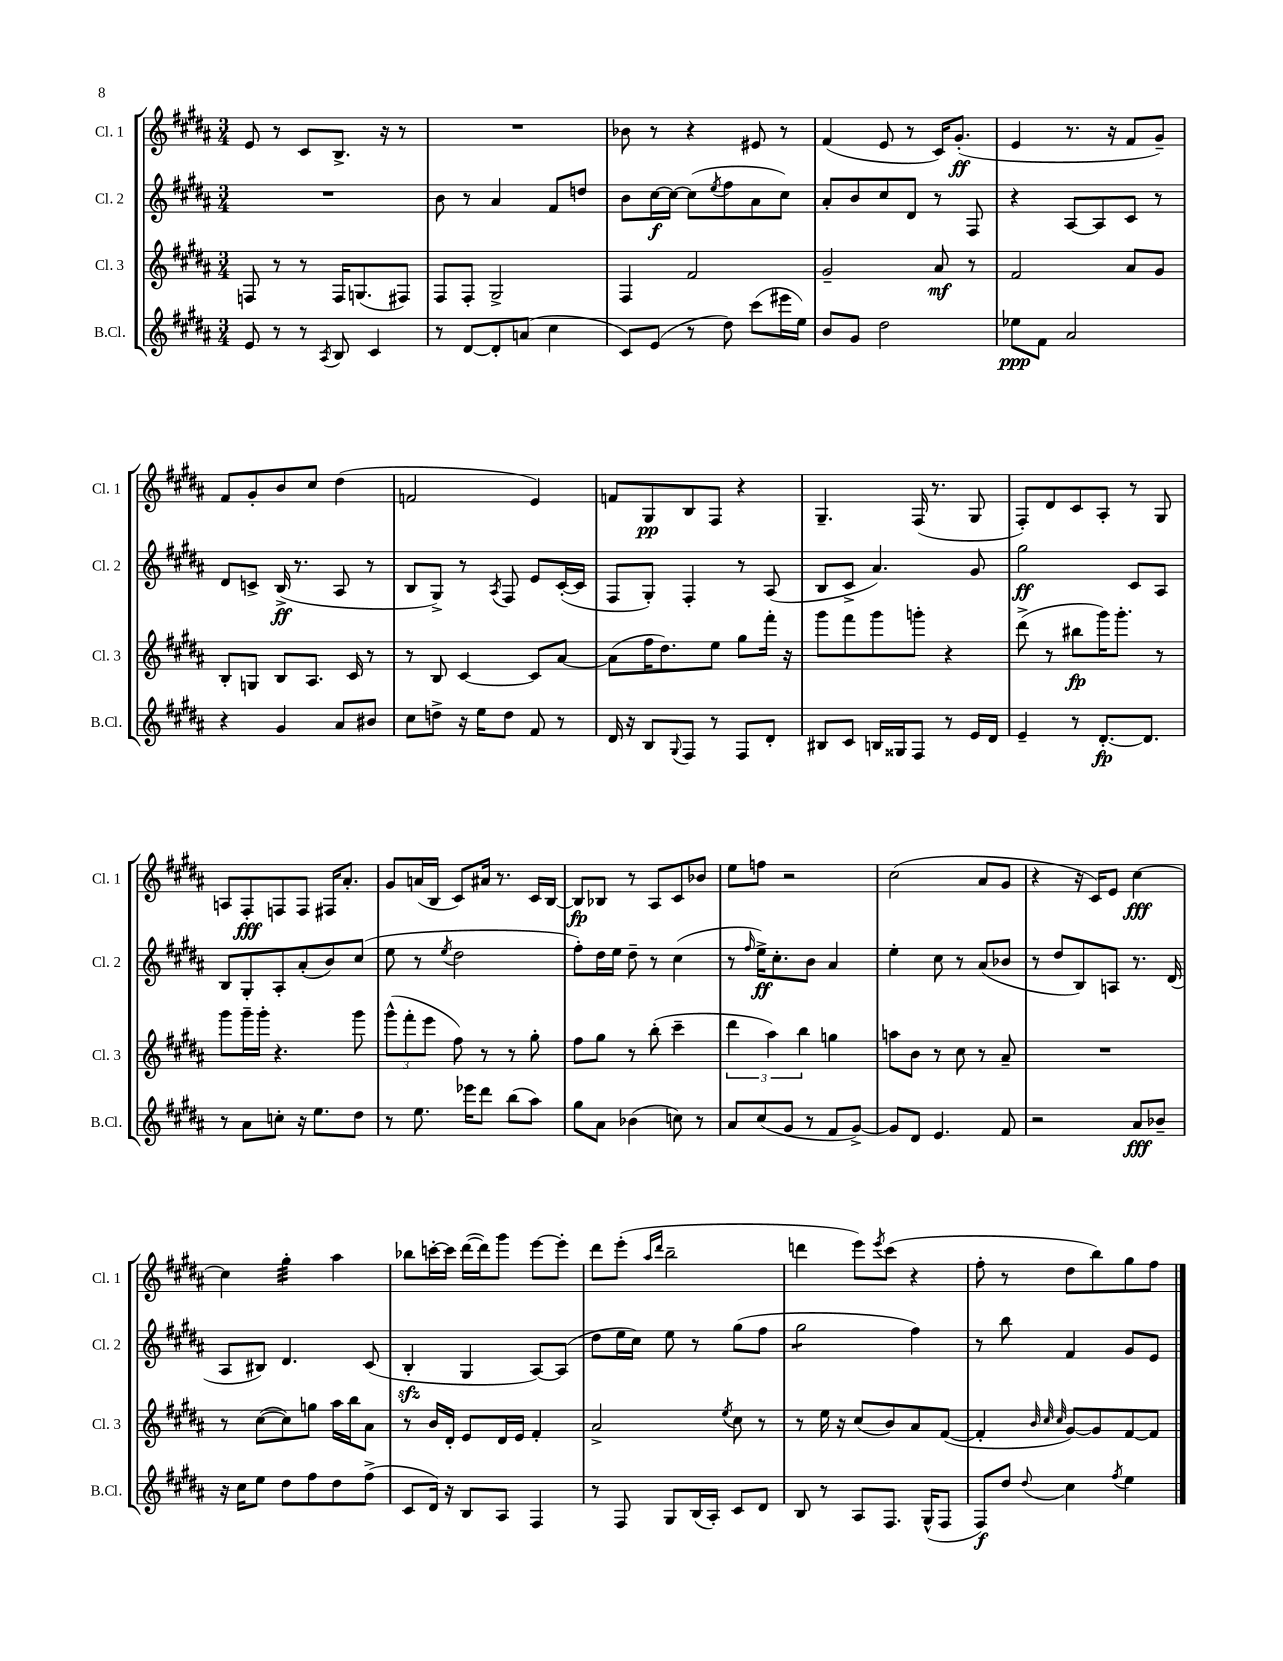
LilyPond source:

<<
\new StaffGroup <<
\new Staff = "s0" \with { instrumentName = "Cl. 1" shortInstrumentName = "Cl. 1" } {
    \clef treble \key b \major \numericTimeSignature \time 3/4
    e'8 r8 cis'8 b8.-> r16 r8 |
    R2. |
    bes'8 r8 r4 eis'8 r8 |
    fis'4( e'8 r8 cis'16) gis'8.-.\ff( |
    e'4 r8. r16 fis'8 gis'8--) |
    fis'8 gis'8-. b'8 cis''8 dis''4( |
    f'2 e'4) |
    f'8 gis8\pp b8 fis8 r4 |
    gis4.-- fis16( r8. gis8 |
    fis8-.) dis'8 cis'8 ais8-. r8 gis8 |
    a8 fis8-.\fff f8 f8 fis16 ais'8.-. |
    gis'8 a'16( b16 cis'8) ais'16 r8. cis'16 b16~ |
    b8\fp bes8 r8 ais8 cis'8 bes'8 |
    e''8 f''8 r2 |
    cis''2( ais'8 gis'8 |
    r4 r16 cis'16) e'8 cis''4~\fff |
    cis''4 gis''4:32-. ais''4 |
    bes''8 c'''16~-. c'''16 dis'''16~( dis'''16) gis'''8 e'''8~ e'''8-. |
    dis'''8 e'''8-.( \grace { ais''16 dis'''16 } b''2-- |
    d'''4 e'''8) \acciaccatura { e'''8 } cis'''8( r4 |
    fis''8-. r8 dis''8 b''8) gis''8 fis''8 \bar "|." |
}
\new Staff = "s1" \with { instrumentName = "Cl. 2" shortInstrumentName = "Cl. 2" } {
    \clef treble \key b \major \numericTimeSignature \time 3/4
    R2. |
    b'8 r8 ais'4 fis'8 d''8 |
    b'8 cis''16~\f cis''16~ cis''8( \acciaccatura { e''8 } fis''8 ais'8 cis''8) |
    ais'8-. b'8 cis''8 dis'8 r8 fis8 |
    r4 ais8~ ais8 cis'8 r8 |
    dis'8 c'8-> b16->\ff( r8. ais8 r8 |
    b8 gis8->) r8 \acciaccatura { ais8 } fis8 e'8 cis'16~-.( cis'16 |
    fis8 gis8-.) fis4-. r8 ais8( |
    b8 cis'8-> ais'4.) gis'8 |
    gis''2\ff cis'8 ais8 |
    b8 gis8-. ais8-. ais'8-.( b'8) cis''8( |
    e''8 r8 \acciaccatura { e''8 } dis''2 |
    fis''8-.) dis''16 e''16 dis''8-- r8 cis''4( |
    r8 \grace { fis''16 } e''16->\ff) cis''8.-. b'8 ais'4 |
    e''4-. cis''8 r8 ais'8( bes'8 |
    r8 dis''8 b8) a8 r8. dis'16( |
    ais8 bis8) dis'4. cis'8( |
    b4-.\sfz gis4 ais8~) ais8( |
    dis''8 e''16 cis''16) e''8 r8 gis''8( fis''8 |
    gis''2:8 fis''4) |
    r8 b''8 fis'4 gis'8 e'8 \bar "|." |
}
\new Staff = "s2" \with { instrumentName = "Cl. 3" shortInstrumentName = "Cl. 3" } {
    \clef treble \key b \major \numericTimeSignature \time 3/4
    f8 r8 r8 f16 g8.( fis8) |
    fis8 fis8-. gis2-> |
    fis4 fis'2 |
    gis'2-- ais'8\mf r8 |
    fis'2 ais'8 gis'8 |
    b8-. g8 b8 ais8. cis'16 r8 |
    r8 b8 cis'4~ cis'8 ais'8~ |
    ais'8( fis''16 dis''8.) e''8 gis''8 fis'''16-. r16 |
    gis'''8 fis'''8 gis'''8 g'''8-. r4 |
    dis'''8->( r8 bis''8\fp gis'''16) gis'''8.-. r8 |
    gis'''8 gis'''16-- gis'''16-. r4. gis'''8 |
    \tuplet 3/2 { gis'''8-^( fis'''8-. e'''8 } fis''8) r8 r8 gis''8-. |
    fis''8 gis''8 r8 b''8-.( cis'''4-- |
    \tuplet 3/2 { dis'''4 ais''4) b''4 } g''4 |
    a''8 b'8 r8 cis''8 r8 ais'8-- |
    R2. |
    r8 cis''8~( cis''8) g''8 ais''16 b''16 ais'8 |
    r8 b'16 dis'16-. e'8 dis'16 e'16 fis'4-. |
    ais'2-> \acciaccatura { e''8 } cis''8 r8 |
    r8 e''16 r16 cis''8( b'8) ais'8 fis'8~( |
    fis'4-. \grace { b'32 cis''32 cis''32 } gis'8~) gis'8 fis'8~ fis'8 \bar "|." |
}
\new Staff = "s3" \with { instrumentName = "B.Cl." shortInstrumentName = "B.Cl." } {
    \clef treble \key b \major \numericTimeSignature \time 3/4
    e'8 r8 r8 \acciaccatura { ais8 } b8 cis'4 |
    r8 dis'8~ dis'8-. a'8( cis''4 |
    cis'8) e'8( r8 dis''8) cis'''8( eis'''16 e''16) |
    b'8 gis'8 dis''2 |
    ees''8\ppp fis'8 ais'2 |
    r4 gis'4 ais'8 bis'8 |
    cis''8 d''8-> r16 e''16 d''8 fis'8 r8 |
    dis'16 r16 b8 \appoggiatura { gis8 } fis8 r8 fis8 dis'8-. |
    bis8 cis'8 b16 gisis16 fis8 r8 e'16 dis'16 |
    e'4-- r8 dis'8.~-.\fp dis'8. |
    r8 ais'8 c''8-. r16 e''8. dis''8 |
    r8 e''8. ees'''16 dis'''8 b''8( ais''8) |
    gis''8 ais'8 bes'4( c''8) r8 |
    ais'8 cis''8( gis'8 r8 fis'8 gis'8~->) |
    gis'8 dis'8 e'4. fis'8 |
    r2 ais'8\fff bes'8-- |
    r16 cis''16 e''8 dis''8 fis''8 dis''8 fis''8->( |
    cis'8 dis'16) r16 b8 ais8 fis4 |
    r8 fis8 gis8 b16( ais16-.) cis'8 dis'8 |
    b8 r8 ais8 fis8. gis16-^( fis8 |
    fis8\f) dis''8 \appoggiatura { dis''8 } cis''4 \acciaccatura { fis''8 } e''4 \bar "|." |
}
>>
>>
\layout { \context { \Score \remove "Bar_number_engraver" } }
